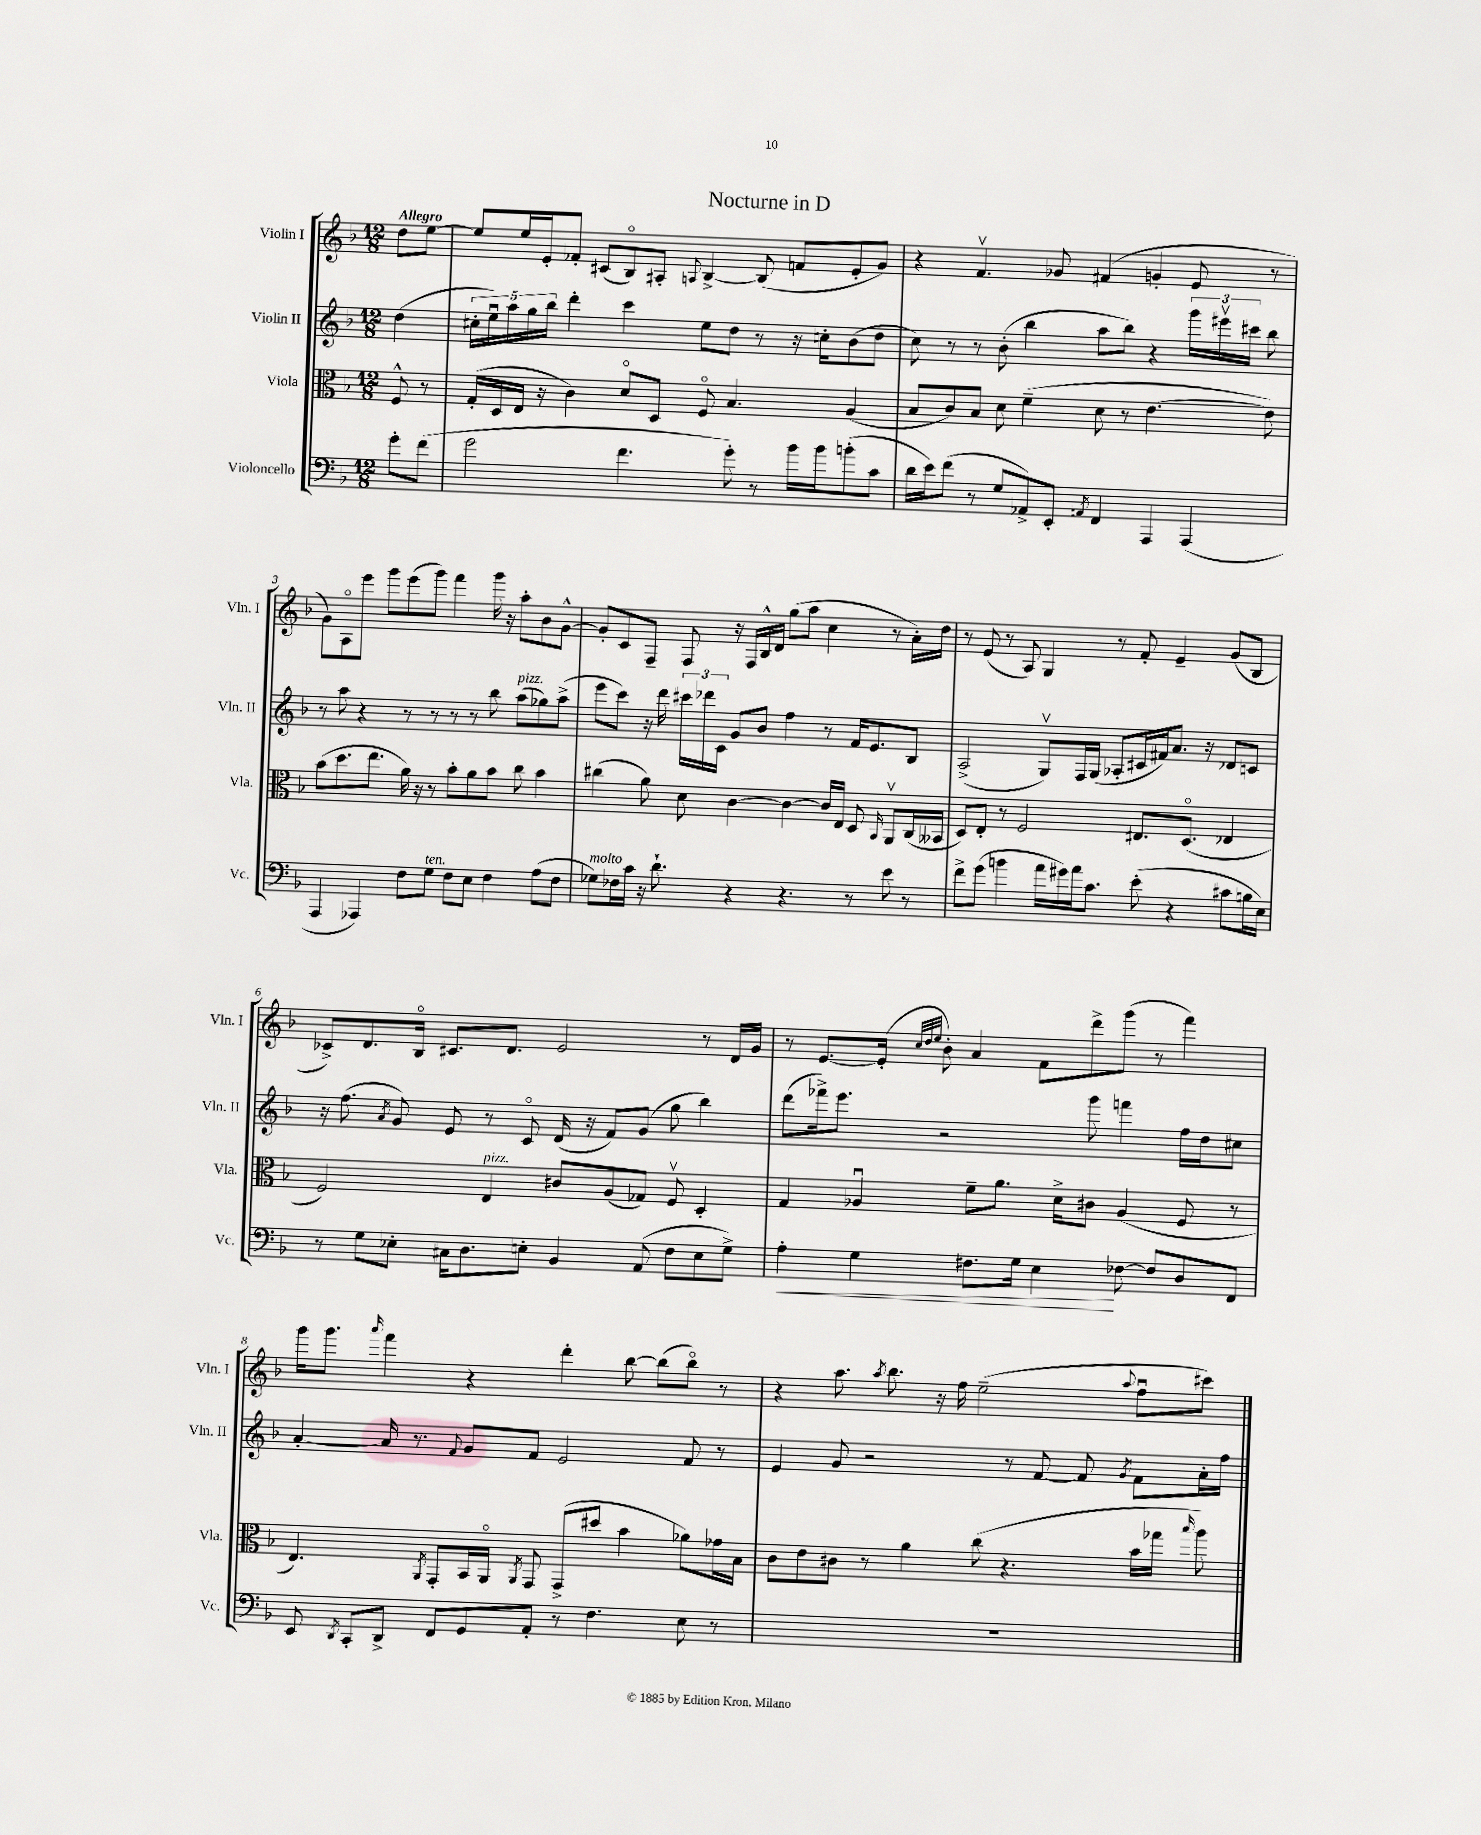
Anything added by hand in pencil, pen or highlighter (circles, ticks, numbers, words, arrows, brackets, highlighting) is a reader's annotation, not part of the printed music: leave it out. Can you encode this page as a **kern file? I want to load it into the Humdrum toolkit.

**kern	**kern	**kern	**kern
*staff4	*staff3	*staff2	*staff1
*clefF4	*clefC3	*clefG2	*clefG2
*k[b-]	*k[b-]	*k[b-]	*k[b-]
*M12/8	*M12/8	*M12/8	*M12/8
8g'\L	8F^^/	(4dd\	8dd\L
(8f\J	8r	.	[8ee\J
=	=	=	=
2g\	(16G'/LL	20cc#'\LL	8ee/]L
.	.	20eeu\)	.
.	16D/	.	.
.	.	20aa\	.
.	16E/JJ	.	16ee/L
.	.	20gg\	.
.	16r	.	16e'/J
.	.	20bb-\JJ	.
.	4c\)	4ddd'\	8f-'/J
.	.	.	(8c#/L
4.f\	8do/L	4ccc\	8B-o/)
.	8D/J	.	8A#'/J
.	.	.	8qqA/
.	8Fo/	8ee\L	[4B-^/
8g'\)	4.B-/	8dd\J	.
8r	.	8r	(8B-/]
16b-\LL	.	16r	8f/L
16b-\J	.	16cc'\LK	.
(8b'\	(4A/	(8b-\	8e'/
8c\J	.	8dd\J	8g/J)
=	=	=	=
16d\LL	8B-/L	8cc\)	4r
16e\J)	.	.	.
(8f\J	8c/)	8r	.
8r	8B-/J	8r	4.fv/
8G/L	8d\	(8b-'\	.
8AA-^/)	(4f~\	4bb-\	.
8EE'/J	.	.	8g-/
8qAA/	.	.	.
4FF/	8d\	8aa\L	(4f#/
.	8r	8bb-\J)	.
4AAA/	[4.e\	4r	4g'/
(4AAA/	.	24ggg\LL	8e/
.	.	24eee#v\	.
.	.	24ccc#\JJ	.
.	8e\])	8bb-\	8r
=	=	=	=
4AAA/	(8b-\L	8r	8g\L)
.	8.dd\	8aa\	8Ao\
4AAA-/)	.	4r	8eee\J
.	8.ee\J	.	.
.	.	.	8ggg\L
8F\L	16a\)	8r	(8eee\
.	16r	.	.
8G\J	8r	8r	8ggg\J)
8F\L	8b-'\L	8r	4fff\
8E\J	8a\	8r	.
4F\	8b-\J	8bb-\	16ggg\
.	.	.	16r
.	8cc\	(8aa\L	8aa'\L
(8A\L	4b-\	8gg-\)	8b-\
8F\J	.	(8aa^\J	[8g^^\J
=	=	=	=
8G-\L)	(4cc#\	8eee\L	8g'/]L
16F-\L	.	8ccc\J)	8c/
16c\JJ	.	.	.
16r	8a\)	16r	8F~/J
8.d`\	.	16ddd\	.
.	8d\	24ccc#\LL	8F/
.	.	24ddd-\	.
.	.	24c\JJ	.
4r	[4c\	8g/L	16r
.	.	.	16F/LL
.	.	8b-/J	16B-^^/
.	.	.	16d/JJ
4.r	4c\_	4ff\	(8gg\L
.	.	.	8aa\J
.	16c/]LL	8r	4cc\
.	16E/JJ	.	.
8r	8D/	16f/LK	.
.	.	8.e/	.
.	16qqBB-/	.	.
8e\	8AAv/L	.	8r
8r	(16C/L	8B-/J	16a'\LL)
.	16BB--/JJ	.	16dd\JJ
=	=	=	=
8f^\L	8D/L)	(2A^/	8r
(8g\J	8E'/J	.	(8e/
4b\	8r	.	8r
.	2F/	.	8A/)
16a\LL	.	8Gv/L)	4G/
16g#\)	.	.	.
16a\J	.	16F/L	.
8.c\J	.	(16G/JJ	.
.	.	8A-'/L	8r
(8e'\	8.E#/L	16c#/L	8f'/
.	.	16f#/J)	.
4r	.	8.a/J	4e~/
.	(8.Do/J	.	.
.	.	16r	.
8c#\L	4E-/	8d-/L	(8g/L
16B\L	.	8c/J	8B-/J
16E\JJ)	.	.	.
=	=	=	=
8r	2F/)	16r	8c-^/L)
.	.	(8.ff\	.
8G\L	.	.	8.d/
.	.	8qa/	.
8E-'\J	.	8g/)	.
.	.	.	16B-o/Jk
16C#\LK	.	8e/	8.c#/L
8.D\	.	.	.
.	4E/	8r	.
.	.	.	8.d/J
8E'\J	.	8co/	.
4BB-/	8c#/L	(16d/	2e/
.	.	16r	.
.	(8A/	8f/L)	.
(8AA/	8G-/J)	(8g/J	.
8F\L	8Fv/	8gg\	.
8E\	4D'/	4bb-\)	8r
8G^\J)	.	.	16d/LL
.	.	.	16g/JJ
=	=	=	=
4A'\	4G/	(8ddd\L	8r
.	.	16fff-^\k)	[8.e/L
.	.	8.eee\J	.
4G\	4A-u/	.	.
.	.	.	(16e'/]Jk
.	.	.	32qqcc/LLL
.	.	.	32qqdd/
.	.	.	32qqee/JJJ
.	.	2r	8b-'\)
8.F#\L	8f~\L	.	4a/
.	8.a\J	.	.
16G\Jk	.	.	.
4E\	.	.	8f\L
.	16d^\LK	.	.
.	8c#\J	8ggg\	8ddd^\
[8F-\	(4A-/	4fff\	(8ggg\J
8F-/]L	.	.	8r
8D/	8F/	16ff\LL	4fff\)
.	.	16dd\J	.
8FF/J	8r	8cc#\J	.
=	=	=	=
8EE/	4.E/)	[4a'/	16ggg\LK
.	.	.	8.ggg\J
8qDD/	.	.	.
8CC'/L	.	.	.
.	.	.	16qqaaa/
8DD^/J	.	16a/]	4fff\
.	.	8.r	.
.	8qAA/	.	.
8FF/L	8GG'/L	.	.
.	.	8qqf/	.
8GG/	16BB-/L	8g/L	4r
.	16AAo/JJ	.	.
.	8qAA/	.	.
8AA'/J	8GG/	8f/J	.
8r	(8GG^/L	2e/	4ddd'\
4.F\	8dd#/J	.	.
.	4b-\	.	[8bb-\
.	.	.	(8bb-\]L
8E\	8a-\L)	8f/	8bb-o\J)
8r	16g-\L	8r	8r
.	16B-\JJ	.	.
=	=	=	=
1.r	8c\L	4e/	4r
.	8e\	.	.
.	8c#\J	8g/	8.aa\
.	8r	2r	.
.	.	.	8qaa/
.	.	.	8.bb-\
.	4a\	.	.
.	.	.	16r
.	.	.	16ff\
.	(8cc\	.	(2ee~\
.	4.r	8r	.
.	.	[8f/	.
.	.	8f/]	.
.	.	8qg/	8qqaa/
.	16b-\LL	8f\L	8ffu\L
.	16gg-\JJ	.	.
.	16qqbb-/	.	.
.	8aa\)	16a'\L	8ccc#\J)
.	.	16ff\JJ	.
==	==	==	==
*-	*-	*-	*-
